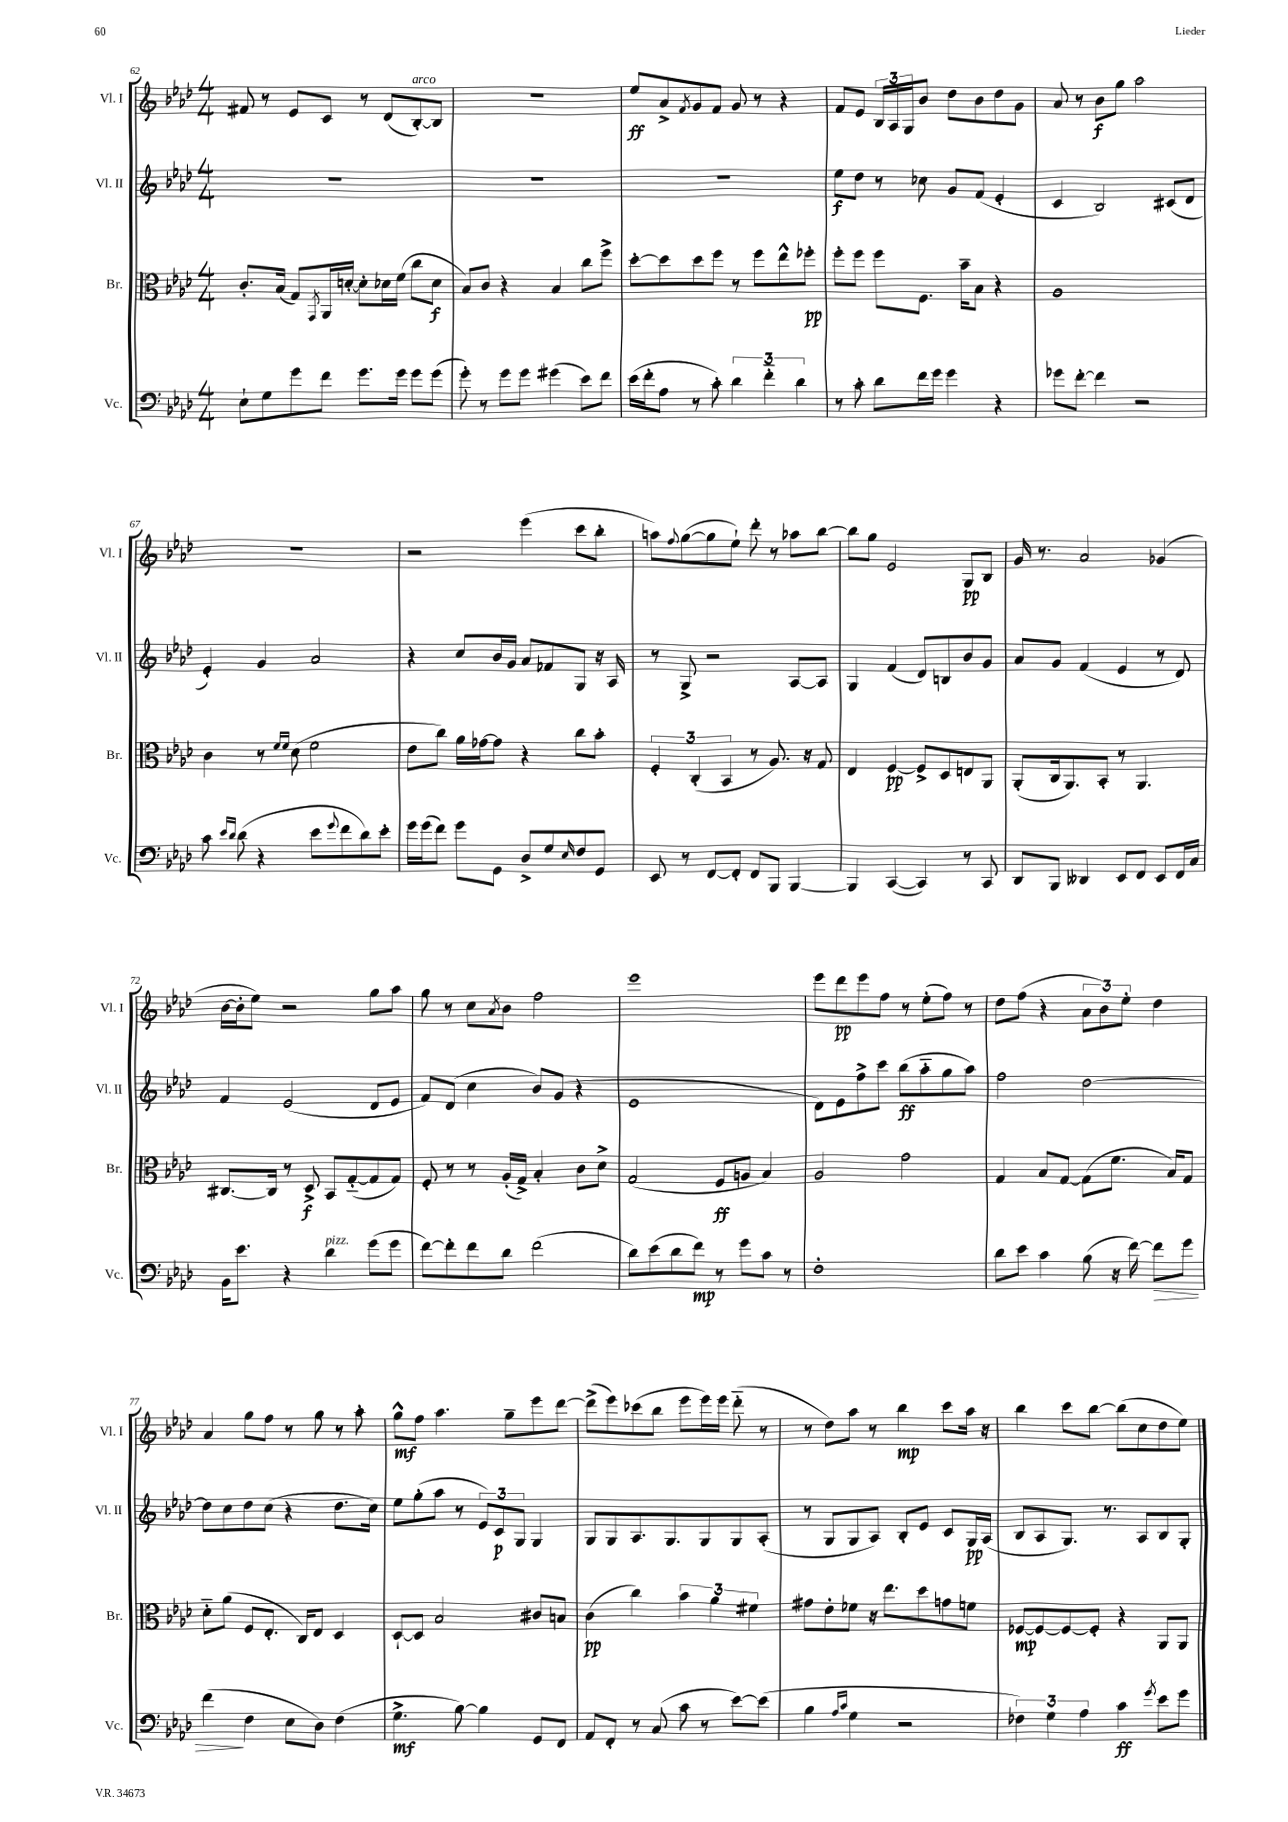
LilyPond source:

<<
\new StaffGroup <<
\new Staff = "s0" \with { instrumentName = "Vl. I" shortInstrumentName = "Vl. I" } {
    \clef treble \key aes \major \numericTimeSignature \time 4/4
    fis'8 r8 ees'8 c'8 r8 des'8( bes8~-.^\markup { \italic "arco" }) bes8 |
    R1 |
    ees''8\ff aes'8-> \acciaccatura { f'8 } g'8 f'8 g'8 r8 r4 |
    f'8 ees'8 \tuplet 3/2 { bes16 aes16 g16 } bes'8 des''8 bes'8 des''8 g'8 |
    aes'8 r8 bes'8\f g''8 aes''2 |
    R1 |
    r2 ees'''4( c'''8 bes''8-. |
    a''8) \appoggiatura { f''8 } g''8~( g''8 ees''8-!) des'''8-. r8 aes''8 bes''8~ |
    bes''8 g''8 ees'2 g8\pp bes8 |
    g'16 r8. aes'2 ges'4( |
    bes'16~ bes'16-. ees''8) r2 g''8 aes''8 |
    g''8 r8 c''8 \acciaccatura { aes'8 } bes'8 f''2 |
    ees'''1 |
    ees'''8 des'''8\pp ees'''8 f''8 r8 ees''8-.( f''8) r8 |
    des''8 f''8( r4 \tuplet 3/2 { aes'8 bes'8) ees''8-. } des''4 |
    aes'4 g''8 f''8 r8 g''8 r8 aes''8-. |
    g''8-^\mf f''8 aes''4. g''8-- ees'''8 des'''8~ |
    des'''8->( ees'''8) ces'''8( bes''8 ees'''8 ees'''16) ees'''16 des'''8-_( r8 |
    r8 des''8) aes''8 r8 bes''4\mp c'''8 aes''16 r16 |
    bes''4 c'''8 bes''8~ bes''8( c''8 des''8 ees''8) \bar "|." |
}
\new Staff = "s1" \with { instrumentName = "Vl. II" shortInstrumentName = "Vl. II" } {
    \clef treble \key aes \major \numericTimeSignature \time 4/4
    R1 |
    R1 |
    R1 |
    ees''8\f des''8 r8 ces''8 g'8 f'8( ees'4-. |
    c'4 bes2) cis'8( des'8 |
    ees'4-.) g'4 aes'2 |
    r4 c''8 bes'16 g'16 aes'8 fes'8 g8 r16 aes16 |
    r8 g8-> r2 aes8~ aes8 |
    g4 f'4( des'8) b8 bes'8 g'8 |
    aes'8 g'8 f'4( ees'4 r8 des'8) |
    f'4 ees'2( des'8 ees'8 |
    f'8) des'8( c''4 bes'8) g'8( r4 |
    ees'1 |
    des'8) ees'8 f''8-> c'''8 bes''8\ff( aes''8-_ g''8 aes''8) |
    f''2 des''2~ |
    des''8 c''8 des''8 c''8( r4 des''8. c''16) |
    ees''8 g''8-.( aes''8 r8 \tuplet 3/2 { ees'8) c'8\p g8 } g4 |
    g8 g8 aes8. g8. g8 g8 aes8-.( |
    r8 g8 g8 aes8) bes8-. ees'8 c'8 g16\pp aes16( |
    bes8 aes8 g8.) r8. aes8 bes8 g8-. \bar "|." |
}
\new Staff = "s2" \with { instrumentName = "Br." shortInstrumentName = "Br." } {
    \clef alto \key aes \major \numericTimeSignature \time 4/4
    c'8.-. bes16( g8) \acciaccatura { g,8 } aes,16 d'16~-. d'8-. des'16 f'16( c''8 des'8\f |
    bes8) c'8 r4 bes4 c''8 f''8-> |
    des''8~-. des''8 des''8 f''8 r8 f''8 ees''8-^ fes''8-.\pp |
    f''8-. f''8 f''8 f8. bes'16-- bes8 r4 |
    aes1 |
    c'4 r8 \grace { f'16 f'16 } des'8( f'2 |
    ees'8 c''8) aes'16 ges'16~ ges'8 r4 c''8 bes'8-. |
    \tuplet 3/2 { f4-. c4-.( bes,4 } r8 aes8.) r16 g8 |
    ees4 f4~\pp f8-> des8 e8 aes,8 |
    aes,8-.( c16 aes,8.) bes,8-. r8 aes,4. |
    cis8.~ cis16 r8 des8->\f bes,8 g8~-_( g8 g8) |
    f8-. r8 r8 aes16-.( g16->) bes4-. c'8 des'8-> |
    g2( f8\ff a8 bes4) |
    aes2 g'2 |
    g4 bes8 g8~ g8( f'8. bes16) g8 |
    des'8-_ aes'8( f8 ees8.-. c16) ees8 des4 |
    des8~-! des8 bes2 cis'8 b8 |
    c'4\pp( c''4) \tuplet 3/2 { bes'4 aes'4 fis'4 } |
    gis'8 ees'8-. fes'8 r16 ees''8. des''8 g'8 f'8 |
    fes8~\mp fes8~ fes8~ fes8-. r4 aes,8 aes,8 \bar "|." |
}
\new Staff = "s3" \with { instrumentName = "Vc." shortInstrumentName = "Vc." } {
    \clef bass \key aes \major \numericTimeSignature \time 4/4
    ees8-! g8 g'8 f'8 g'8. g'16 g'8 g'8( |
    g'8-.) r8 g'8 g'8 gis'4( ees'8) f'8 |
    ees'16( f'16-. aes8 r8 c'8-.) \tuplet 3/2 { des'4 f'4-_ des'4 } |
    r8 c'8-. des'8 f'16 g'16 g'4 r4 |
    ges'8 f'8~-. f'4 r2 |
    c'8 \grace { ees'16 des'16 } des'8( r4 ees'8 \appoggiatura { g'8 } f'8 des'8) ees'8-. |
    g'16 g'16( f'8) g'8 g,8 des8-> g8 \grace { ees16 } f8 g,8 |
    ees,8 r8 f,8~ f,8-. f,8 bes,,8 bes,,4~ |
    bes,,4 c,4~( c,4) r8 c,8 |
    des,8 bes,,8 deses,4 ees,8 f,8 ees,8 f,16 c16 |
    bes,16 ees'8. r4 des'4^\markup { \italic "pizz." } g'8( g'8 |
    f'8~) f'8-. f'8 des'8 f'2( |
    des'8) ees'8( des'8 f'8\mp) r8 g'8 c'8 r8 |
    f1-. |
    des'8 ees'8 c'4 bes8( r16 f'16~) f'8\> g'8 |
    f'4\!( f4 ees8 des8) f4( |
    g4.->\mf bes8~) bes4 g,8 f,8 |
    aes,8 f,8-. r8 c8( c'8 r8 ees'8~) ees'8( |
    bes4 \grace { aes16 c'16 } g4 r2 |
    \tuplet 3/2 { fes4) g4 aes4 } c'4\ff \acciaccatura { g'8 } ees'8 g'8 \bar "|." |
}
>>
>>
\layout { \context { \Score currentBarNumber = #62 } }
